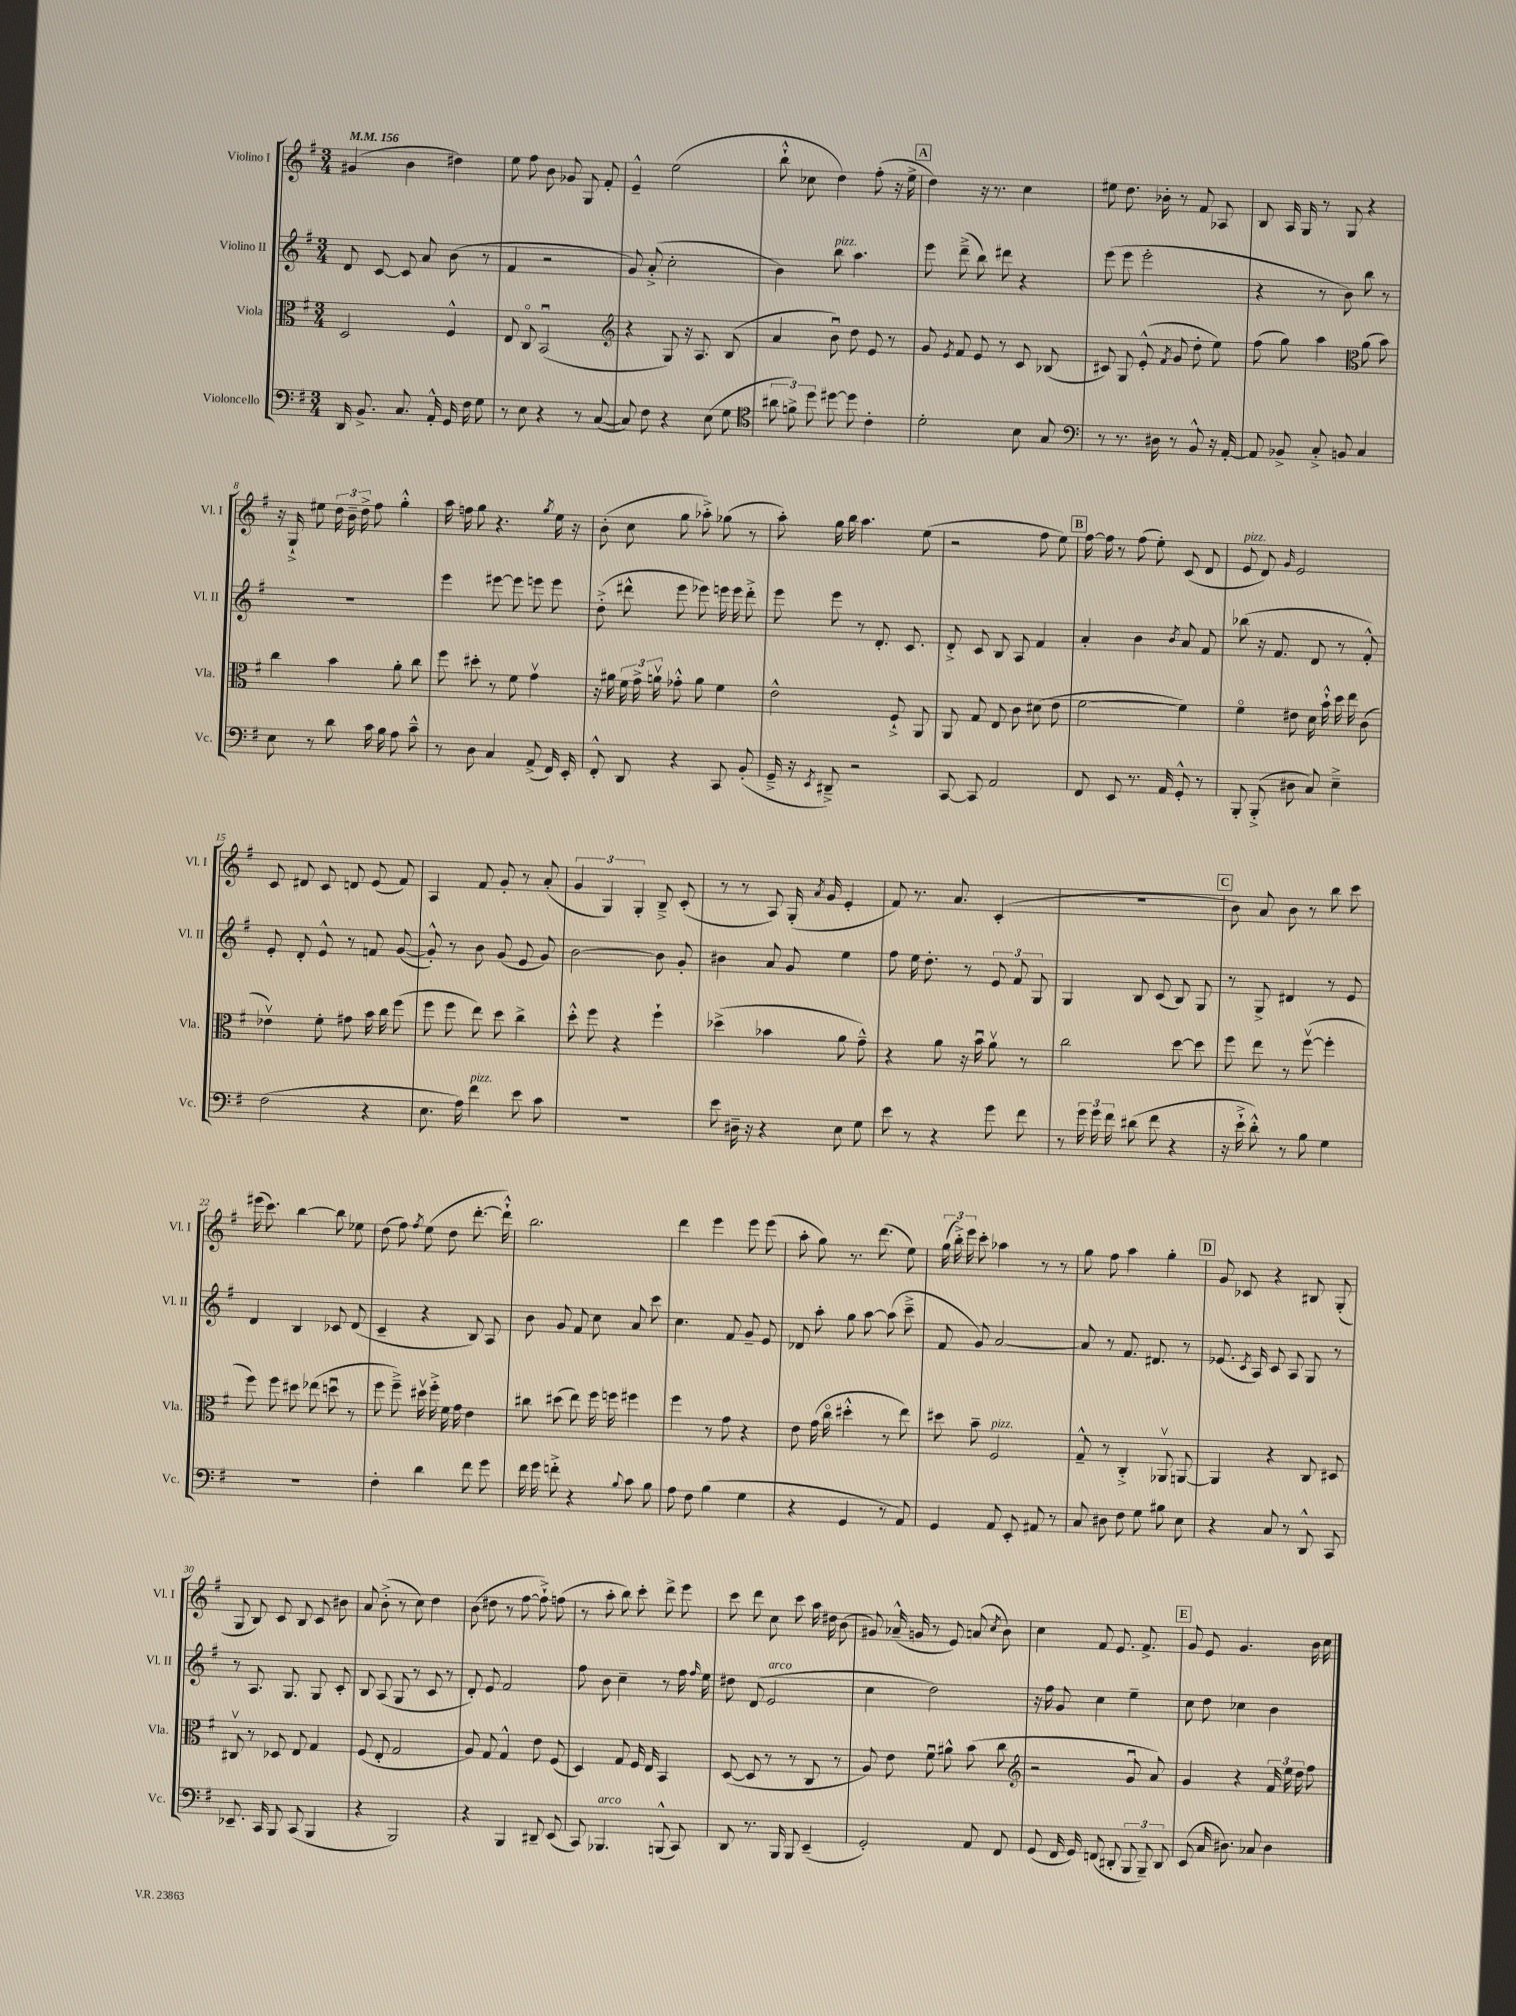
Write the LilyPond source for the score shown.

<<
\new StaffGroup <<
\new Staff = "s0" \with { instrumentName = "Violino I" shortInstrumentName = "Vl. I" } {
    \clef treble \key g \major \numericTimeSignature \time 3/4 \tempo 4 = 156
    \autoBeamOff gis'4( b'4 dis''4) |
    e''8 fis''8 b'8 ges'8 g8 fis'8-. |
    e'4---^ e''2( |
    b''8-!-^ ces''8 d''4) fis''8-.( r16 e''16-> |
    \mark \markup { \box "A" } d''4) r16 r8. c''4 |
    eis''8 d''8. bes'16-. r8 fis'8 aes8 |
    b8 a16 g16 r8 g8 r4 |
    r16 g16-!-> eis''8 \tuplet 3/2 { d''16 b'16-- d''16-> } fis''8 g''4-.-^ |
    a''16 f''16 g''8 r4. \acciaccatura { g''8 } e''16 r16 |
    b'8-.( c''8 g''8 aes''8-.->) ges''8( r8 |
    a''8-.) g''16 b''16 a''4. e''8( |
    r2 fis''8 e''8) |
    \mark \markup { \box "B" } fis''16~ fis''16 r8 fis''8( e''8-.) c'8( d'8 |
    e'8^\markup { \italic "pizz." } d'8) \grace { g'16 } e'2 |
    c'8 dis'8 c'8 d'8 e'8( fis'8) |
    a4 fis'8 g'8-. r8 a'8-.( |
    \tuplet 3/2 { g'4 g4) g4-. } b8---> c'8-.( |
    r8 r8 a8) g16-.( \acciaccatura { a'8 } g'16 e'4-. |
    fis'8) r8. a'8. c'4-.( |
    R2. |
    \mark \markup { \box "C" } b'8) a'8 b'8 r8 b''8 c'''8 |
    eis'''16( c'''8.) b''4~ b''8 ees''8 |
    d''8( fis''8) \acciaccatura { fis''8 } e''8( d''8 d'''8.~-. d'''16-!-^) |
    b''2. |
    d'''4 e'''4 e'''8 e'''8( |
    a''8-. g''8) r8. d'''8.( e''8) |
    \tuplet 3/2 { g''16( b''16-.->) e'''16 } c'''8-. aes''4 r8 r8 |
    g''8 fis''8 a''4 g''4-. |
    \mark \markup { \box "D" } g'8 ces'8 r4 bis8 g8-.( |
    g8 b8) c'8 b8 c'8 bis'8 |
    a'8 b'8-.->( r8 c''8) d''4 |
    b'8( dis''8 r8 fis''8~ fis''8-!->) f''8( |
    r8 a''8-. b''8) c'''8-. d'''8-> e'''8 |
    c'''8 d'''8 c''8 c'''8 a''16 dis''16 b'8( |
    gis'8) aes'16---^( g'16 r8 e'8) a'8( \acciaccatura { c''8 } b'8) |
    c''4 fis'8 e'8. fis'8.-> |
    \mark \markup { \box "E" } g'8 e'8 g'4. b'16 c''16 \bar "|." |
}
\new Staff = "s1" \with { instrumentName = "Violino II" shortInstrumentName = "Vl. II" } {
    \clef treble \key g \major \numericTimeSignature \time 3/4
    \autoBeamOff d'8 c'8~ c'8 a'8 b'8( r8 |
    fis'4 r2 |
    g'8) a'8-.->( c''2-. |
    b'4) b''8^\markup { \italic "pizz." } a''4. |
    \mark \markup { \box "A" } e'''8 d'''8--->( b''8) dis'''8 r4 |
    e'''8( e'''8 e'''2-. |
    r4 r8 b'8) b''8 r8 |
    R2. |
    e'''4 eis'''8~ eis'''8 e'''8 e'''8 |
    d''8-.->( dis'''8-^ e'''8 ees'''8) e'''16 e'''16 dis'''8-.-> |
    e'''8 e'''8 r8 d'8.-. c'8. |
    d'8-.-> c'8 b8 a8 fis'4 |
    \mark \markup { \box "B" } a'4-. b'4 \acciaccatura { b'8 } a'8 fis'8 |
    bes''8( r16 fis'8. d'8 r8 fis'8-.-^) |
    e'8-. d'8-. e'8-^ r8 f'8 g'8~( |
    g'8-.-^) r8 b'8 g'8( e'8 g'8) |
    b'2~ b'8 g'8-. |
    bis'4 a'8 g'8 e''4 |
    fis''8 e''16 d''8.-. r8 \tuplet 3/2 { e'8 fis'8 g8 } |
    g4 b8 c'8( b8) g8 |
    \mark \markup { \box "C" } r8 g8-> dis'4 r8 e'8 |
    d'4 b4 ces'8 d'8( |
    c'4-- r4 b8) a8 |
    b'8 g'8 fis'8 c''8 a'8 c'''8 |
    c''4. fis'8 g'8-- e'8 |
    des'8 a''8-. g''8 a''8~ a''8( c'''8---> |
    fis'8 g'8) a'2~ |
    a'8 r8 fis'8. dis'8. r8 |
    \mark \markup { \box "D" } ees'8.( \acciaccatura { c'8 } a16) c'8 a8 g8 r8 |
    r8 a8. g8. g8 c'8-. |
    b8 a8( g8 r8 c'8 r8 |
    d'8-.) e'8 fis'2 |
    fis''8 b'8 c''4-- r8 fis''16 \grace { fis''16 } e''16 |
    dis''8 d'8( e'2^\markup { \italic "arco" } |
    c''4 d''2) |
    r16 fis''16 g'8 c''4 e''4-- |
    \mark \markup { \box "E" } c''8 d''8 ces''4 b'4 \bar "|." |
}
\new Staff = "s2" \with { instrumentName = "Viola" shortInstrumentName = "Vla." } {
    \clef alto \key g \major \numericTimeSignature \time 3/4
    \autoBeamOff d2 fis4-^ |
    e8 c8\flageolet b,2\downbow( |
    \clef treble r4 g8) r16 a8. b8( |
    a'4 b'8\downbow) d''8 e'8 r8 |
    \mark \markup { \box "A" } g'8 \acciaccatura { e'8 } fis'8 e'8 r8 c'8 bes8( |
    cis'8) g8 e'8-.-^( \acciaccatura { fis'8 } g'8 d''8-. e''8) |
    fis''8( g''8) a''4 \clef alto a'8( b'8) |
    c''4 b'4 a'8-. c''8 |
    fis''8 dis''8-. r8 fis'8 g'4\upbow |
    r16 ais'16 \tuplet 3/2 { fis'16 g'16-> a'16\upbow } ges'8-.-^ a'8 fis'4 |
    e'2-^ fis8-!-> a,8 |
    a,8 g8 e8 c'8 dis'8( e'8 |
    \mark \markup { \box "B" } fis'2~ fis'4) |
    fis'4\flageolet eis'8 d'16 b'16-!-^ d''16 e''16 c'8( |
    ees'4\upbow) fis'8-. gis'8 b'16 c''16 fis''8( |
    fis''8 fis''8 e''8) d''8 c''4-> |
    d''8-.-^ fis''8 r4 fis''4-! |
    des''4->( bes'4 a'8 g'8---^) |
    r4 a'8 r16 b'16\downbow a'8\upbow r8 |
    c''2 d''8~ d''8 |
    \mark \markup { \box "C" } fis''8 e''8 r8 fis''8~\upbow( fis''4-. |
    fis''8) fis''8 dis''8 ees''8( d''8\downbow r8 |
    fis''8 fis''8--->) dis''16\upbow fis''16-.-> fis'16 g'16 e'4 |
    cis''8 dis''8( e''8) fis''16 f''16 fis''4 |
    fis''4 r8 g'8 r4 |
    e'8 g'16( c''16\flageolet dis''4-.-^ r8 e''8) |
    dis''8 b'8-- fis2^\markup { \italic "pizz." } |
    g8---^ r8 c4-.-> aes,8\upbow a,8~ |
    \mark \markup { \box "D" } a,4 r4 c8 dis8 |
    cis8\upbow r8 des8 e8 g4 |
    fis8( e8-. g2 |
    a8) g8 g4-^ e'8 fis8( |
    d4) g8 fis16 e16 b,4 |
    d8~( d8 r8 r8 c8 r8 |
    a8) e'8 fis'8\downbow ais'8-^ b'8( c''8 |
    \clef treble r2 g'8\downbow a'8) |
    \mark \markup { \box "E" } g'4 r4 \tuplet 3/2 { fis'16 e''16 d''16 } fis''8 \bar "|." |
}
\new Staff = "s3" \with { instrumentName = "Violoncello" shortInstrumentName = "Vc." } {
    \clef bass \key g \major \numericTimeSignature \time 3/4
    \autoBeamOff d,16 b,8.-> c8. a,16-.-^ g,16 fis16 g8 |
    r8 e8 r4 r8 c8~( |
    c8) fis8 r4 e8( g8 |
    \clef tenor \tuplet 3/2 { ais'8 f'8->) d''8 } dis''8~ dis''8 c'4-. |
    \mark \markup { \box "A" } d'2-. b8 g8 |
    \clef bass r8 r8. dis16 r8 b,8-^ r16 a,16~-. |
    a,8 bes,8-> c8-.-> b,8 c4 |
    e8 r8 d'8 c'16 b16 a8 c'8---^ |
    r8 d8 c4 a,8->( fis,16) e,16-. |
    fis,8-.-^ d,8 r4 c,8 b,8-.( |
    g,16---> r16 \acciaccatura { e,8 } dis,8--->) r2 |
    c,8~ c,8 a,2 |
    \mark \markup { \box "B" } fis,8 e,8 r8. a,16 g,8-.-^ r8 |
    b,,8-. b,,8-.->( dis8 c8) e4---> |
    fis2( r4 |
    e8. a16) fis'4^\markup { \italic "pizz." } e'8 c'8 |
    R2. |
    e'8 dis16-- r16 r4 e8 g8 |
    e'8 r8 r4 g'8 fis'8 |
    r8 \tuplet 3/2 { g'16 g'16 fis'16 } dis'8( fis'8 r4 |
    \mark \markup { \box "C" } r16 e'16-!-> d'8-.-^) r8 b8 g4 |
    R2. |
    fis4-. d'4 fis'8 g'8 |
    fis'16 g'16 f'8-.-> r4 \appoggiatura { b8 } c'8 b8 |
    a8 fis8 b4( g4 |
    r4 g,4 r8 a,8) |
    g,4 a,8 e,8-. ais,8 r8 |
    c8 dis8 fis8 g8 bis8 e8 |
    \mark \markup { \box "D" } r4 c8 r8 d,8-^ c,8 |
    ees,8.-- c,16 b,,8 c,8( b,,4 |
    r4 b,,2) |
    r4 b,,4 dis,8-- e,8( |
    c,8) bes,,4.^\markup { \italic "arco" } b,,8-^( c,8) |
    d,8 r8. b,,16 b,,8 e,4--( |
    g,2-.) a,8 fis,8 |
    g,8( fis,16 g,16) f,8( dis,8-. \tuplet 3/2 { b,,8 b,,8--) dis,8 } |
    \mark \markup { \box "E" } e,8( c16 dis8.) ces8 dis4 \bar "|." |
}
>>
>>
